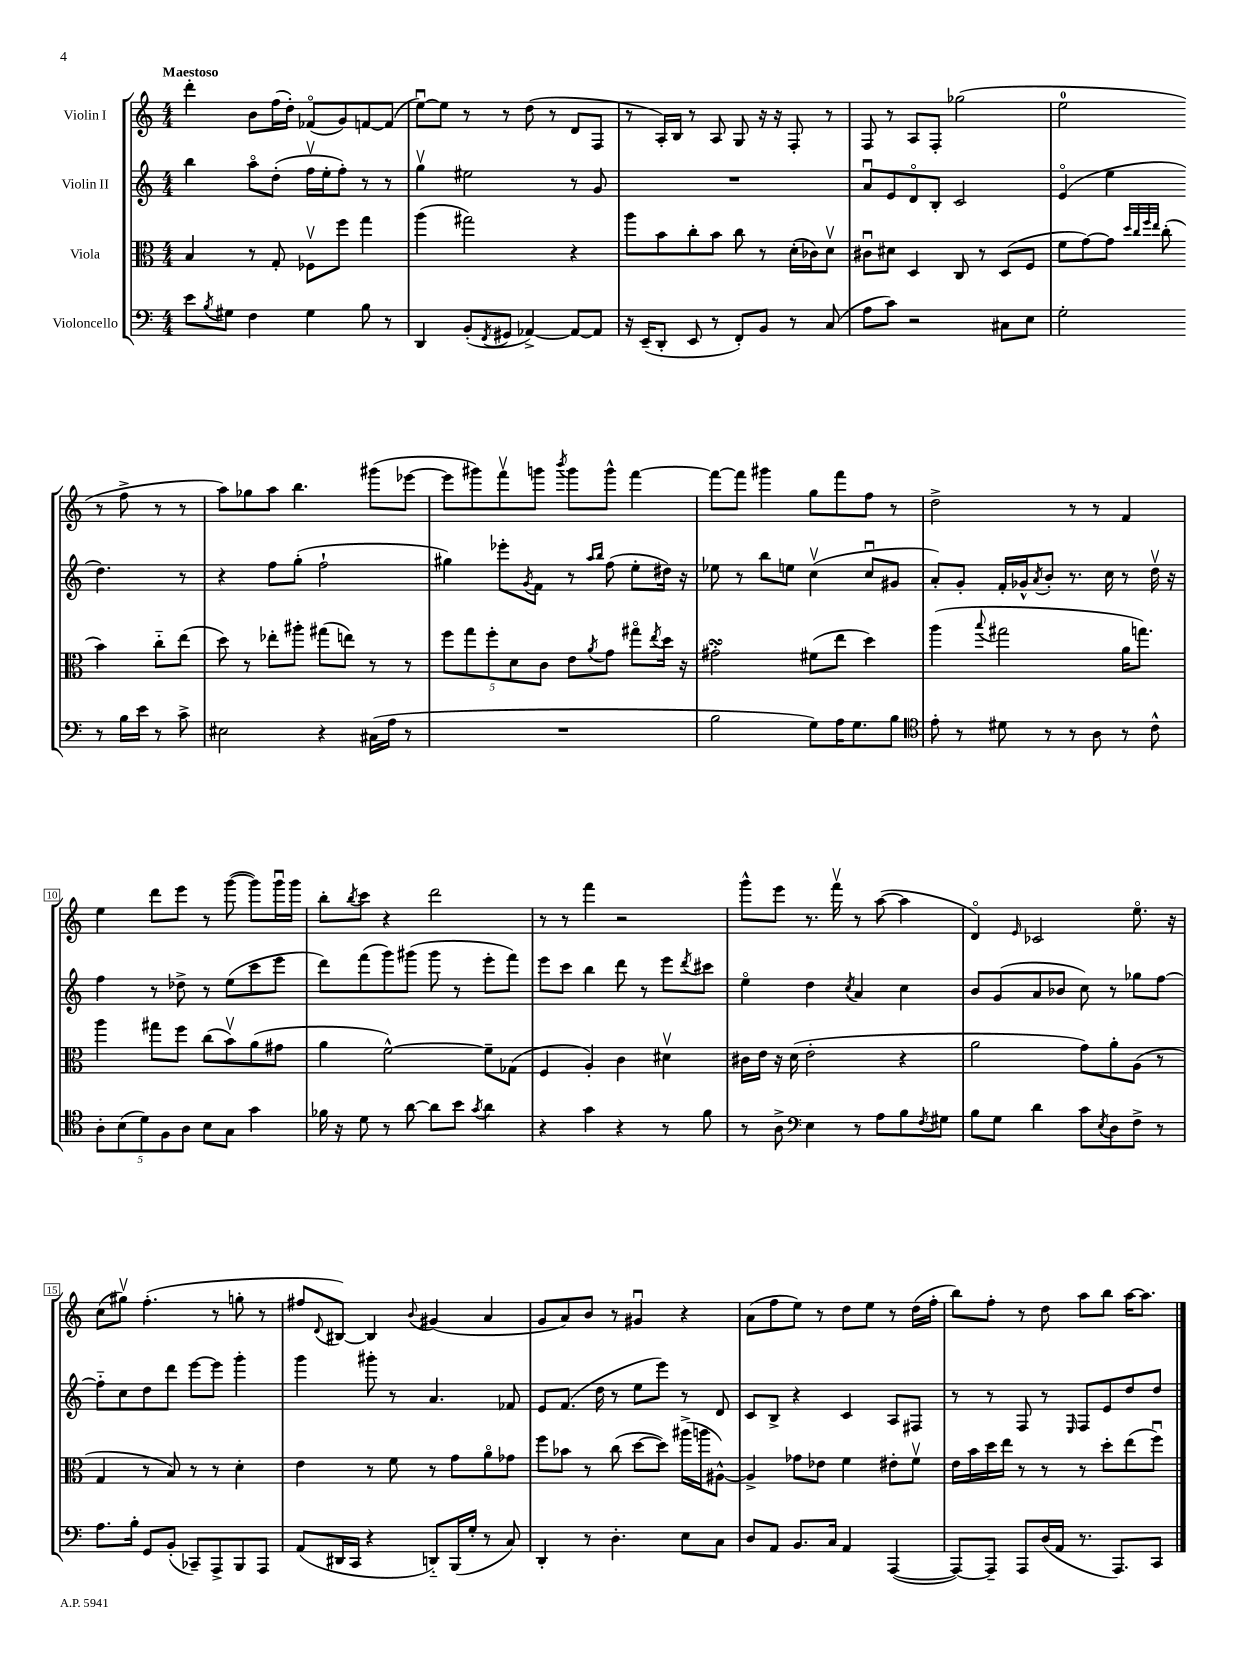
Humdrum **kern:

**kern	**kern	**kern	**kern
*staff4	*staff3	*staff2	*staff1
*clefF4	*clefC3	*clefG2	*clefG2
*k[]	*k[]	*k[]	*k[]
*M4/4	*M4/4	*M4/4	*M4/4
8e	4B	4bb	4ddd'
8qB	.	.	.
8G#	.	.	.
4F	8r	8aao	8b
.	8G'	(8dd'	(16ff
.	.	.	16dd')
4G#	8F-v	16ffv	(8f-o
.	.	16ee'	.
.	8ff	8ff')	8g)
8B	4gg	8r	[8f
8r	.	8r	(8f]
=	=	=	=
4DD	(4aa	4ggv	[8eeu)
.	.	.	8ee]
(8BB'	2gg#)	2ee#	8r
8qFF	.	.	.
8GG#	.	.	8r
[4AA-^)	.	.	(8dd
.	.	.	8r
8AA-_	4r	8r	8d
8AA-]	.	8g	8F
=	=	=	=
16r	8aa	1r	8r
(16EE~	.	.	.
8DD'	8b	.	16A')
.	.	.	16B
8EE	8cc'	.	8r
8r	8b	.	8A
8FF')	8cc	.	8G
8BB	8r	.	16r
.	.	.	16r
8r	(16d'	.	8F'
.	16c-)	.	.
(8C	8dv	.	8r
=	=	=	=
8A	8c#u	8au	8F
8c)	8d#	8e	8r
2r	4D	8do	8A
.	.	8B'	8F'
.	8C	2c	(2gg-
.	8r	.	.
8C#	(8D	.	.
8E	8F	.	.
=	=	=	=
2G'	8f	(4eo	2ee
.	[8g)	.	.
.	8g]	4ee	.
.	32qqdd	.	.
.	32qqcc	.	.
.	32qqff	.	.
.	32qqee	.	.
.	(8cc'	.	.
8r	4b)	4.dd)	8r
16B	.	.	8ff^
16e	.	.	.
8r	8cc'~	.	8r
8c^	(8ee	8r	8r
=	=	=	=
2E#	8dd)	4r	8aa)
.	8r	.	8gg-
.	8ee-'	8ff	8aa
.	8aa#'	(8gg'	4.bb
4r	(8gg#	2ff`	.
.	8ee)	.	.
(16C#	8r	.	(8ggg#
16A	.	.	.
8r	8r	.	[8eee-
=	=	=	=
1r	10ff	4gg#)	8eee-]
.	10gg	.	.
.	.	.	8ggg#)
.	10ff'	.	.
.	.	8eee-'	8fffv
.	10d	.	.
.	.	8qg	.
.	.	8f	8ggg
.	10c	.	.
.	.	.	8qbbb
.	8e	8r	8ggg
.	.	16qqaa	.
.	8qa	16qqbb	.
.	8g	(8ff	8ggg^^
.	8gg#o	8ee'	[4fff
.	8qee	.	.
.	16dd	16dd#)	.
.	16r	16r	.
=	=	=	=
2B	2g#'	8ee-	8fff_
.	.	8r	8fff]
.	.	8bb	4ggg#
.	.	8ee	.
8G)	(8f#	(4ccv	8gg
16A	8ee	.	8fff
8.G	.	.	.
.	4dd)	8ccu	8ff
8B	.	8g#	8r
=	=	=	=
*clefC4	*	*	*
8e'	(4aa	8a')	2dd^
8r	.	8g'	.
.	8qqbb	.	.
8d#	2gg#	16f'	.
.	.	16g-^^	.
.	.	8qa	.
8r	.	8b'	.
8r	.	8.r	8r
8A	.	.	8r
.	.	16cc	.
8r	16a	8r	4f
.	8.gg)	.	.
8c^^	.	16ddv	.
.	.	16r	.
=	=	=	=
10A'	4aa	4ff	4ee
(10B	.	.	.
10d)	.	.	.
.	8gg#	8r	8ddd
10F	.	.	.
.	8ff	8dd-^	8eee
10A	.	.	.
8B	(8cc	8r	8r
8G	8bv)	(8ee	([8ggg
4g	(8a	8ccc	8ggg])
.	8g#	8eee	16gggu
.	.	.	16ggg
=	=	=	=
16f-	4a	8ddd)	8bb'
16r	.	.	.
.	.	.	8qbb
8d	.	(8fff	8ccc
8r	[2f^^)	8ggg)	4r
[8a	.	(8ggg#	.
8a]	.	8ggg#	2ddd
8b	.	8r	.
8qg	.	.	.
4a	8f~]	8eee'	.
.	(8G-	8fff)	.
=	=	=	=
4r	4F	8eee	8r
.	.	8ccc	8r
4g	4A')	4bb	4fff
4r	4c	8ddd	2r
.	.	8r	.
8r	4d#v	8eee	.
.	.	8qddd	.
8f	.	8ccc#	.
=	=	=	=
8r	16c#	4eeo	8ggg^^
.	16e	.	.
8A^	16r	.	8eee
.	(16d	.	.
*clefF4	*	*	*
4E	2e'	4dd	8.r
.	.	.	16fffv
.	.	8qcc	.
8r	.	4a	8r
8A	.	.	([8aa
8B	4r	4cc	4aa]
8qF	.	.	.
8G#	.	.	.
=	=	=	=
8B	2a	8b	4do)
8G	.	(8g	.
.	.	.	16qqe
4d	.	8a	2c-
.	.	8b-	.
8c	8g)	8cc)	.
8qE	.	.	.
8D	8a'	8r	.
8F^	(8A	8gg-	8.eeo
8r	8r	[8ff	.
.	.	.	16r
=	=	=	=
8.A	4G	8ff'~]	(8cc
.	.	8cc	8gg#v)
16B'	.	.	.
8GG	8r	8dd	(4.ff'
(8BB'	8B)	8ddd	.
8CC-~)	8r	[8eee	.
8AAA^	8r	8eee]	8r
8BBB	4d'	4ggg'	8gg'
8AAA	.	.	8r
=	=	=	=
(8AA	4e	4ggg	8ff#
.	.	.	8qqd
16DD#	.	.	[8B#)
16CC	.	.	.
4r	8r	8ggg#'	4B#]
.	8f	8r	.
.	.	.	8qqb
8DD'~)	8r	4.a	(4g#
(16BBB	8g	.	.
16G'	.	.	.
8r	8ao	.	4a
8C)	8g-	8f-	.
=	=	=	=
4DD'	8ff	8e	8g
.	8b-	(8.f	8a)
8r	8r	.	8b
.	.	16dd	.
4.D'	(8cc	8r	8r
.	[8dd	8ee	4g#u
.	8dd])	8eee)	.
8E	(16aa#^	8r	4r
.	16aa	.	.
8C	[8A#^^)	8d	.
=	=	=	=
8D	4A#^]	8c	(8a
8AA	.	8B^	8ff
8.BB	8g-	4r	8ee)
.	8e-	.	8r
16C	.	.	.
4AA	4f	4c	8dd
.	.	.	8ee
([4AAA	8e#'	8A	8r
.	8fv	8F#	(16dd
.	.	.	16ff'
=	=	=	=
8AAA_)	16e	8r	8bb)
.	16b	.	.
8AAA~]	16dd	8r	8ff'
.	16ee	.	.
8AAA	8r	8F	8r
(16D	8r	8r	8dd
16AA	.	.	.
.	.	16qqE	.
8.r	8r	8F	8aa
.	8dd'	8e	8bb
8.AAA)	.	.	.
.	(8ee	8dd	[16aa
.	.	.	8.aa]
8CC	8ffu)	8dd	.
==	==	==	==
*-	*-	*-	*-
